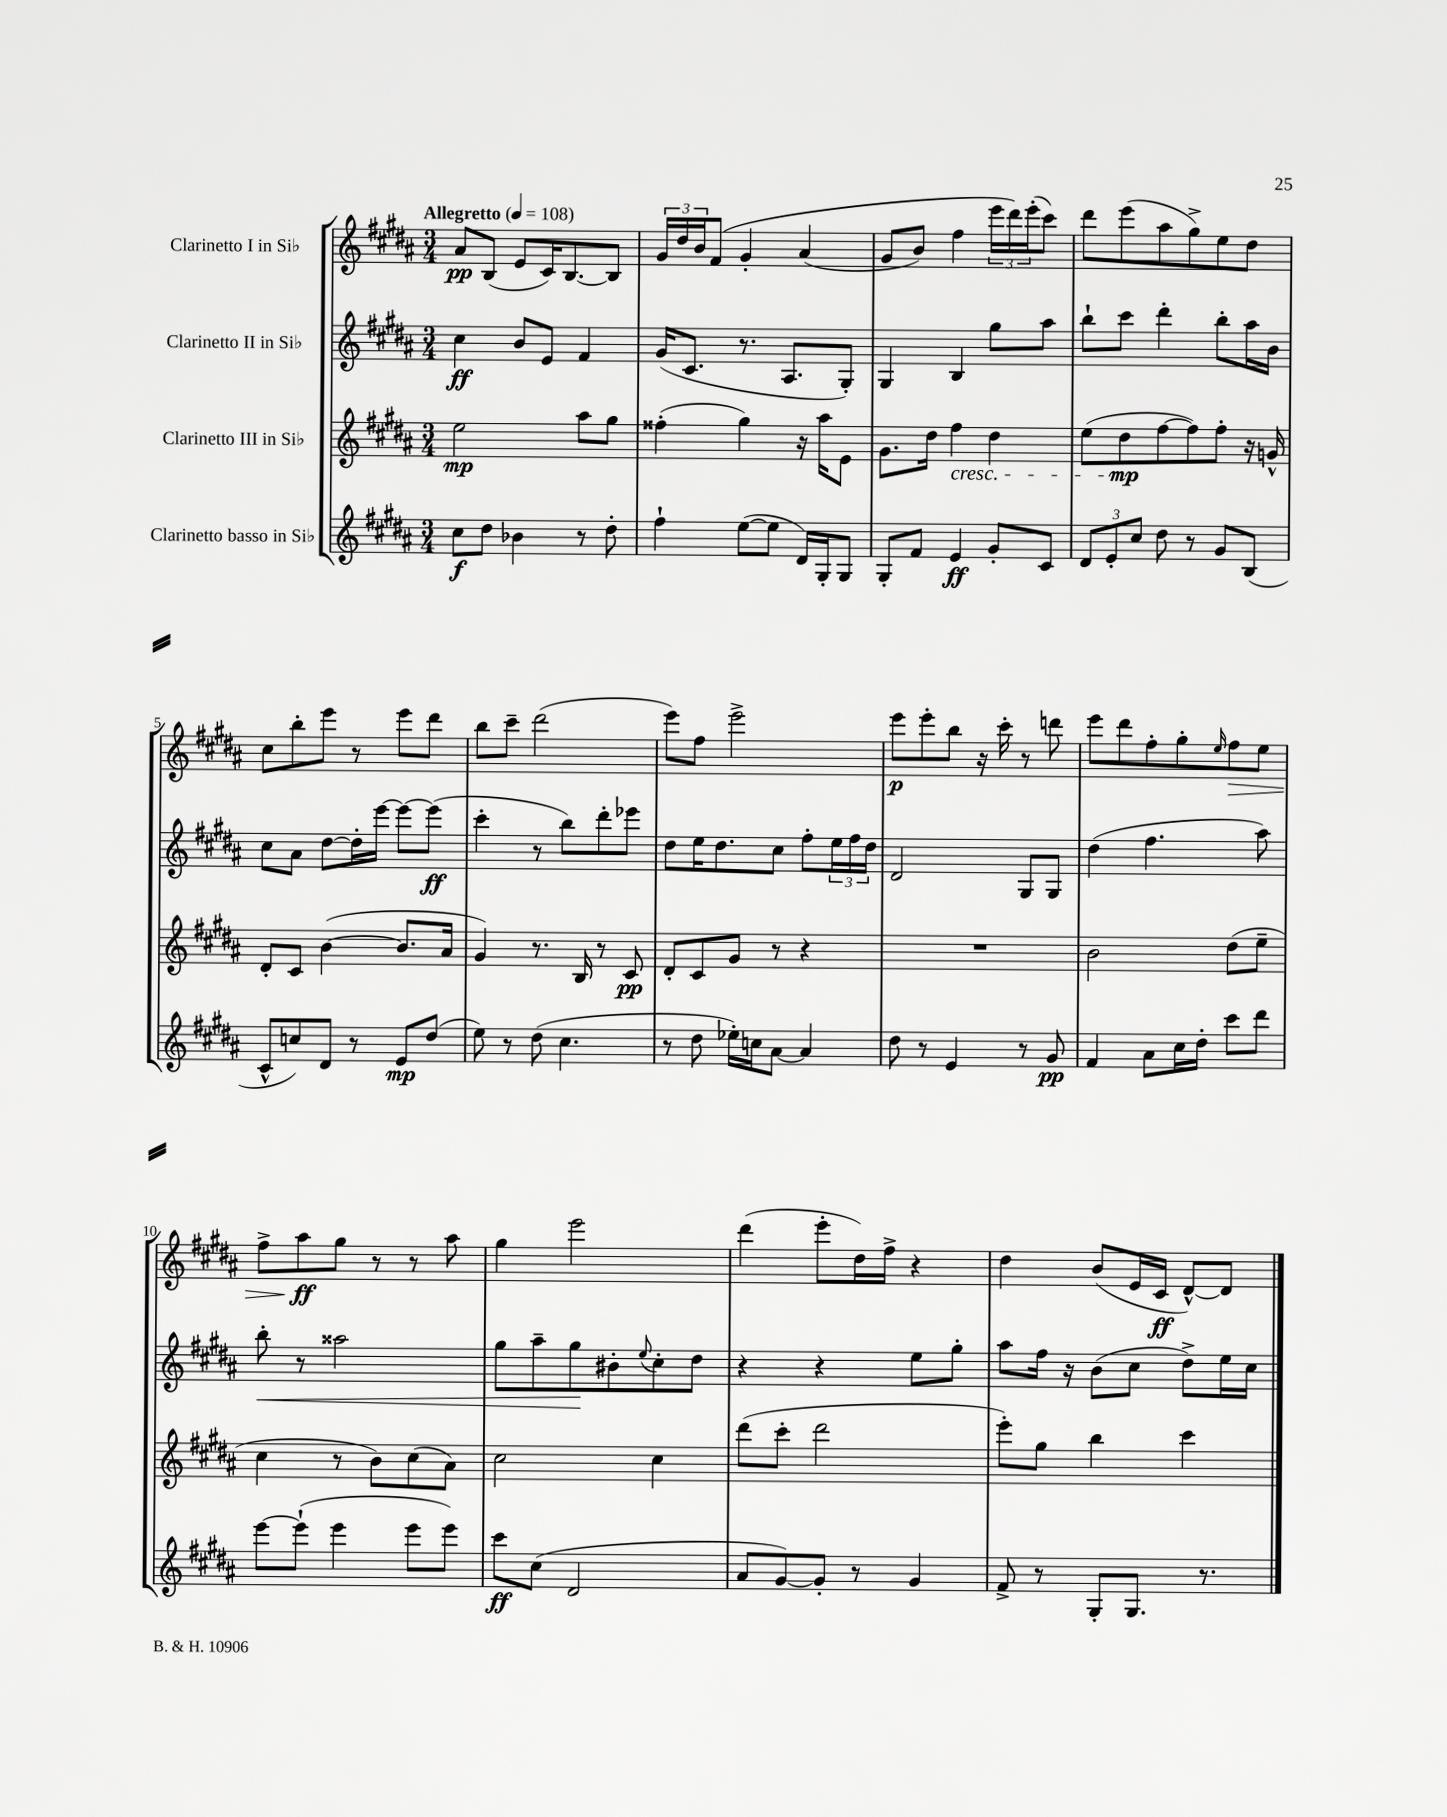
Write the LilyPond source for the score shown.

<<
\new StaffGroup <<
\new Staff = "s0" \with { instrumentName = "Clarinetto I in Sib" } {
    \clef treble \key b \major \numericTimeSignature \time 3/4 \tempo "Allegretto" 4 = 108
    ais'8\pp b8( e'8 cis'16) b8.~ b8 |
    \tuplet 3/2 { gis'16 dis''16 b'16 } fis'8\( gis'4-. ais'4( |
    gis'8 b'8) fis''4 \tuplet 3/2 { e'''16 dis'''16\) e'''16-.( } cis'''8) |
    dis'''8 e'''8( ais''8 gis''8->) e''8 dis''8 |
    cis''8 b''8-. e'''8 r8 e'''8 dis'''8 |
    b''8 cis'''8-- dis'''2( |
    e'''8) fis''8 e'''2-> |
    e'''8\p e'''8-. b''8 r16 cis'''16-. r8 d'''8 |
    e'''8 dis'''8 fis''8-. gis''8-. \grace { e''16 } fis''8\> e''8 |
    fis''8-> ais''8\ff\! gis''8 r8 r8 ais''8 |
    gis''4 e'''2 |
    dis'''4( e'''8-. dis''16) fis''16-> r4 |
    dis''4 b'8( e'16 cis'16\ff dis'8~-^) dis'8 \bar "|." |
}
\new Staff = "s1" \with { instrumentName = "Clarinetto II in Sib" } {
    \clef treble \key b \major \numericTimeSignature \time 3/4
    cis''4\ff b'8 e'8 fis'4 |
    gis'16( cis'8. r8. ais8. gis8-.) |
    gis4 b4 gis''8 ais''8 |
    b''8-! cis'''8 dis'''4-. b''8-. ais''16 b'16 |
    cis''8 ais'8 dis''8~ dis''16-. e'''16~ e'''8~ e'''8\ff( |
    cis'''4-. r8 b''8) dis'''8-. ees'''8 |
    dis''8 e''16 dis''8. cis''8 fis''8-. \tuplet 3/2 { e''16 fis''16 dis''16 } |
    dis'2 gis8 gis8 |
    dis''4( fis''4. ais''8) |
    b''8-.\< r8 aisis''2 |
    gis''8 ais''8-- gis''8\! bis'8-. \appoggiatura { e''8 } cis''8-. dis''8 |
    r4 r4 e''8 gis''8-. |
    ais''8 fis''16 r16 b'8( cis''8 dis''8->) e''16 cis''16 \bar "|." |
}
\new Staff = "s2" \with { instrumentName = "Clarinetto III in Sib" } {
    \clef treble \key b \major \numericTimeSignature \time 3/4
    e''2\mp ais''8 gis''8 |
    fisis''4-.( gis''4) r16 ais''16 e'8 |
    gis'8. dis''16 fis''4\cresc dis''4 |
    e''8( dis''8\mp\! fis''8~ fis''8) fis''8-. r16 g'16-^ |
    dis'8-. cis'8 b'4~( b'8. ais'16 |
    gis'4) r8. b16 r8 cis'8\pp |
    dis'8-. cis'8 gis'8 r8 r4 |
    R2. |
    b'2 dis''8( e''8-- |
    cis''4 r8 b'8) cis''8( ais'8) |
    cis''2 cis''4 |
    dis'''8( cis'''8-. dis'''2 |
    e'''8-.) gis''8 b''4 cis'''4 \bar "|." |
}
\new Staff = "s3" \with { instrumentName = "Clarinetto basso in Sib" } {
    \clef treble \key b \major \numericTimeSignature \time 3/4
    cis''8\f dis''8 bes'4 r8 dis''8-. |
    fis''4-! e''8~( e''8 dis'16) gis16-. gis8 |
    gis8-. fis'8 e'4\ff gis'8-. cis'8 |
    \tuplet 3/2 { dis'8 e'8-. cis''8 } dis''8 r8 gis'8 b8( |
    cis'8-^ c''8) dis'8 r8 e'8\mp dis''8( |
    e''8) r8 dis''8( cis''4. |
    r8 dis''8 ees''16-.) c''16 ais'8~ ais'4 |
    dis''8 r8 e'4 r8 gis'8\pp |
    fis'4 ais'8 cis''16 dis''16-. cis'''8 dis'''8 |
    e'''8~ e'''8-!( e'''4 e'''8 e'''8) |
    cis'''8\ff cis''8( dis'2 |
    ais'8 gis'8~) gis'8-. r8 gis'4 |
    fis'8-> r8 gis8-. gis8. r8. \bar "|." |
}
>>
>>
